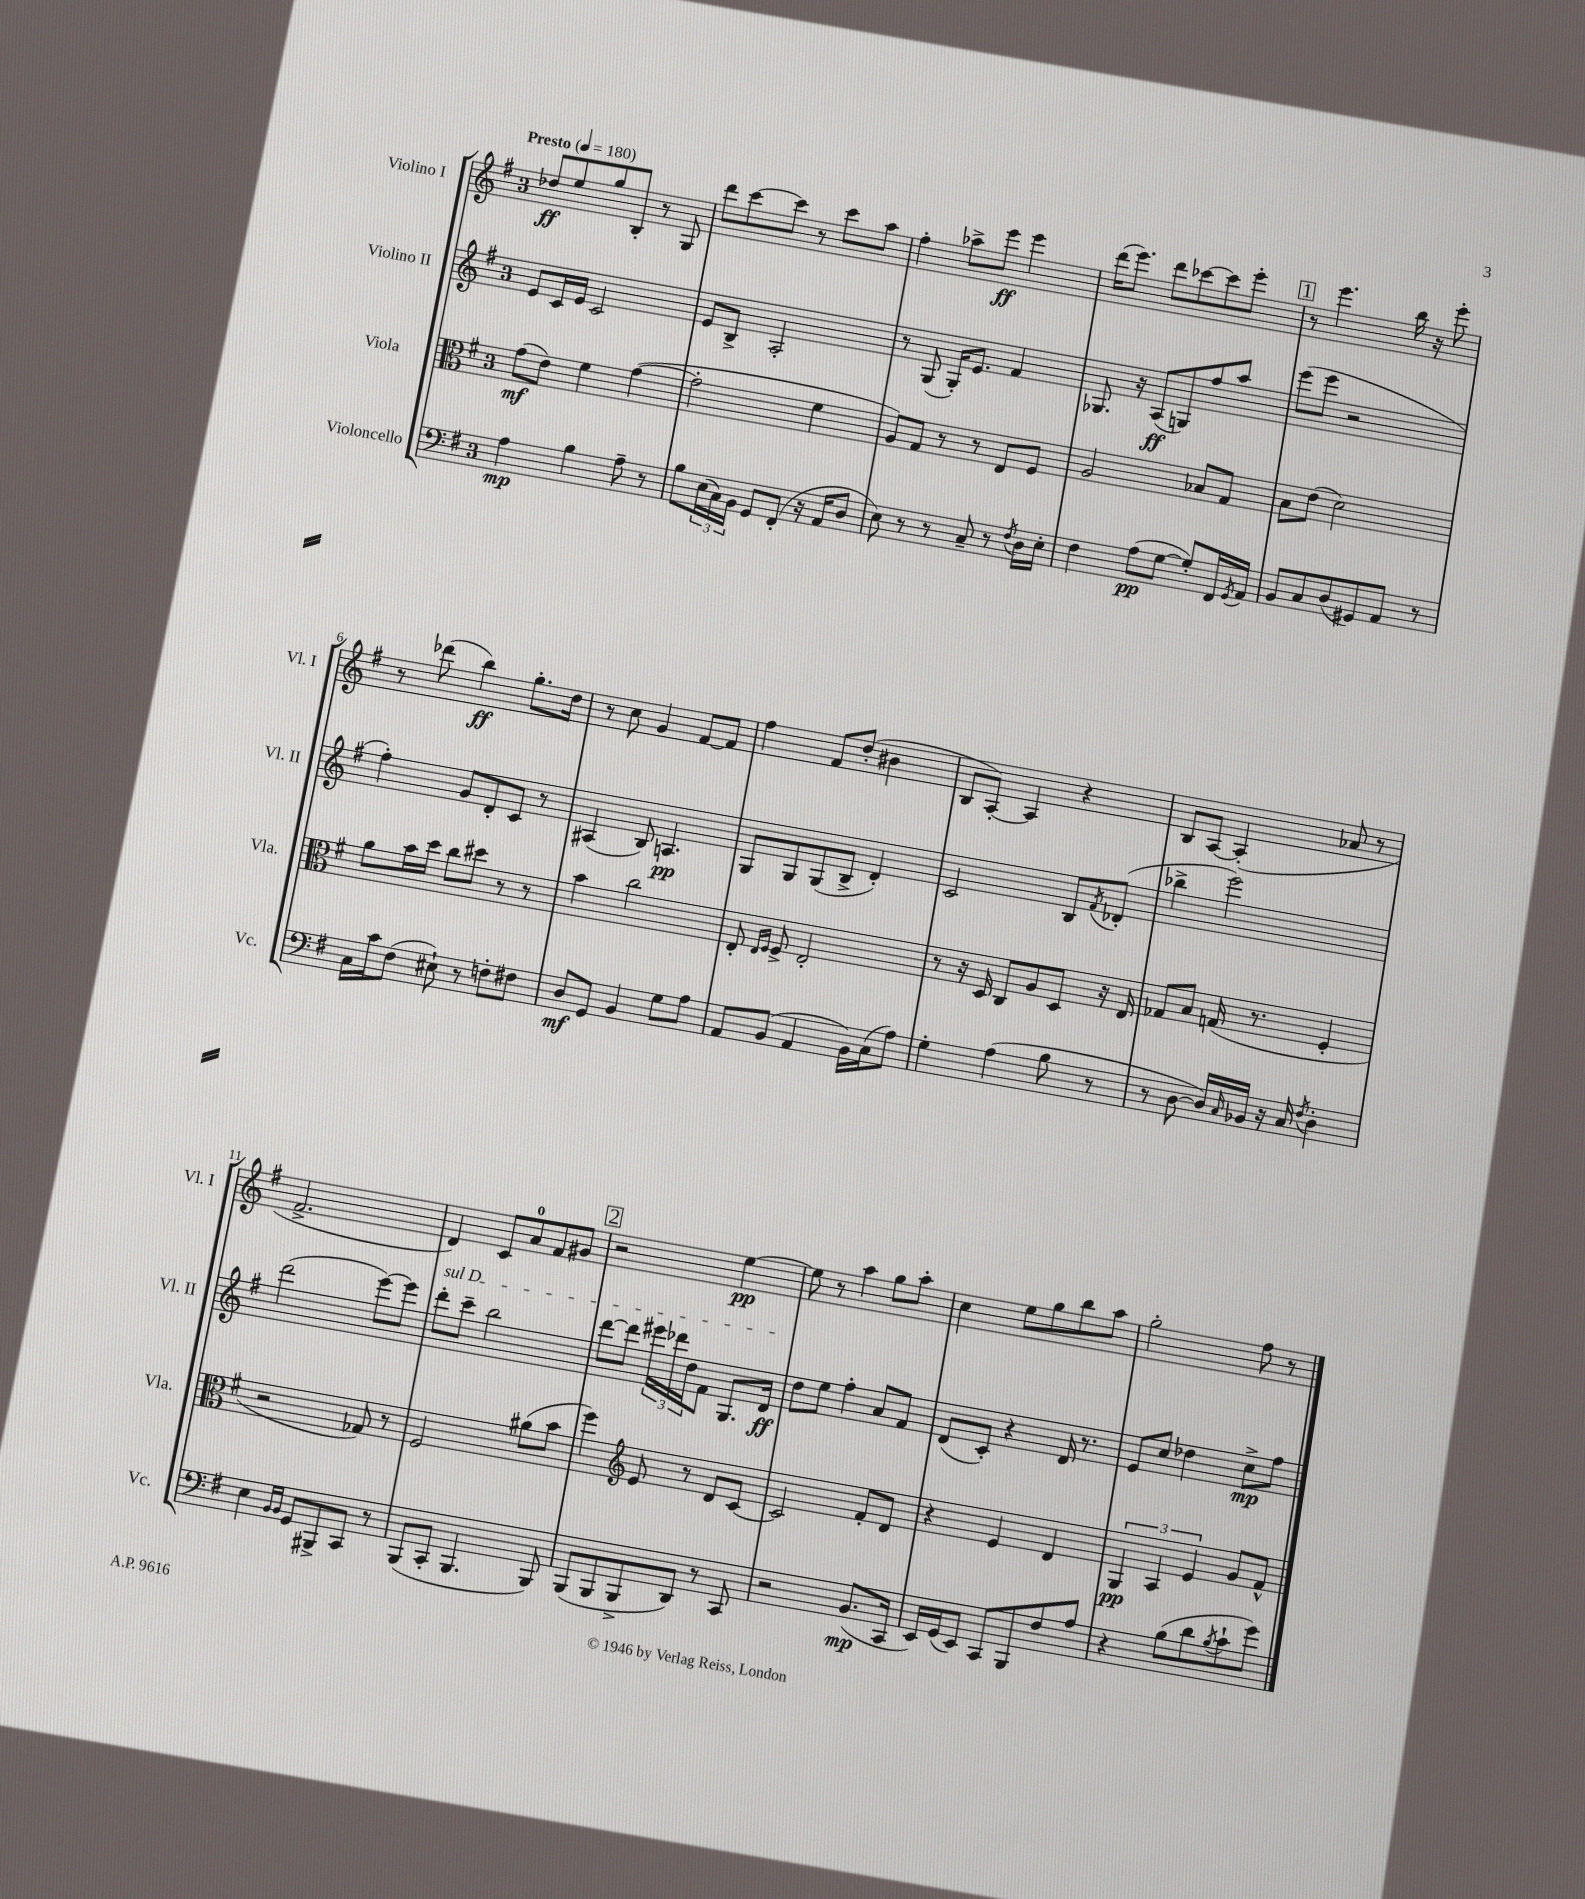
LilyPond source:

<<
\new StaffGroup <<
\new Staff = "s0" \with { instrumentName = "Violino I" shortInstrumentName = "Vl. I" } {
    \clef treble \key g \major \once \override Staff.TimeSignature.style = #'single-digit \time 3/4 \tempo "Presto" 4 = 180
    des''8\ff e''8 g''8 b8-. r8 g8 |
    d'''8 c'''8~ c'''8 r8 c'''8 a''8 |
    fis''4-. aes''8-> e'''8\ff e'''4 |
    d'''16( e'''8.) d'''8 ces'''8~ ces'''8 e'''8-. |
    \mark \markup { \box "1" } r8 e'''4. b''16 r16 e'''8-. |
    r8 des'''8( b''4\ff) g''8.-. d''16 |
    r8 c''8 g'4 fis'8~ fis'8 |
    fis''4 fis'8 d''8-.( bis'4 |
    b8 a8~-.) a4 r4 |
    b8 a8~ a4-.( aes'8 r8 |
    fis'2.-> |
    d'4) c'8 a'8-0 fis'8 gis'8 |
    \mark \markup { \box "2" } r2 e''4~\pp |
    e''8 r8 a''4 g''8 a''8-. |
    c''4 e''8 g''8 b''8 a''8 |
    g''2-. fis''8 r8 \bar "|." |
}
\new Staff = "s1" \with { instrumentName = "Violino II" shortInstrumentName = "Vl. II" } {
    \clef treble \key g \major \once \override Staff.TimeSignature.style = #'single-digit \time 3/4
    e'8 c'16 e'16 c'2 |
    e'8 b8-> a2-. |
    r8 g8( g16-.) e'8. fis'4 |
    ges8. r16 a8\ff( g8) fis''8 a''8 |
    \mark \markup { \box "1" } e'''8( e'''8 r2 |
    fis''4-.) g'8 d'8-. c'8 r8 |
    ais4( b8) a4.\pp |
    g8 g8 g8( b8-> d'4-.) |
    c'2 b8 \acciaccatura { fis'8 } des'8-.( |
    bes''4-> e'''2) |
    d'''2( e'''8~) e'''8 |
    \once \override TextSpanner.bound-details.left.text = \markup { \italic "sul D" } d'''8-.\startTextSpan c'''8-- b''2 |
    \mark \markup { \box "2" } d'''8~ d'''8 \tuplet 3/2 { eis'''16 des'''16 d''16 } fis'8 g8. d'16\ff\stopTextSpan |
    d''8 e''8 fis''4-. a'8 fis'8 |
    d'8( c'8-.) r4 d'16 r8. |
    e'8 c''8 des''4 c''8->\mp fis''8 \bar "|." |
}
\new Staff = "s2" \with { instrumentName = "Viola" shortInstrumentName = "Vla." } {
    \clef alto \key g \major \once \override Staff.TimeSignature.style = #'single-digit \time 3/4
    g'8\mf( e'8) fis'4 g'4~( |
    g'2-. fis'4 |
    a8) g8 r8 r8 e8 fis8 |
    a2 bes8 g8 |
    \mark \markup { \box "1" } b8 e'8( d'2) |
    a'8 b'16 d''16 c''8 dis''8 r8 r8 |
    b'4 c''2 |
    e8-. \grace { e16 fis16 } fis8-> e2-. |
    r8 r16 d16 c8 a8 d8 r16 e16 |
    ges8 b8 g16( r8. fis4-. |
    r2 ges8) r8 |
    fis2 ais'8( b'8 |
    \mark \markup { \box "2" } fis''4) \clef treble e'8 r8 d'8 c'8~ |
    c'2 fis'8-. d'8 |
    r4 e'4 d'4 |
    \tuplet 3/2 { g4\pp a4 e'4 } g'8 fis'8-^ \bar "|." |
}
\new Staff = "s3" \with { instrumentName = "Violoncello" shortInstrumentName = "Vc." } {
    \clef bass \key g \major \once \override Staff.TimeSignature.style = #'single-digit \time 3/4
    a4\mp b4 a8-- r8 |
    b8 \tuplet 3/2 { e16( c16) b,16 } g,8 fis,8-.( r16 a,16 d8 |
    e8) r8 r8 c8-- r8 \acciaccatura { fis8 } d16 e16-. |
    fis4 a8\pp( g8~ g8-.) fis,16 \acciaccatura { g,8 } a,16 |
    \mark \markup { \box "1" } b,8 c8 d8( gis,8) a,8 r8 |
    c16 c'16 fis8( eis8-!) r8 f8-. fis8 |
    d8\mf g,8 b,4 g8 a8 |
    a,8 b,8( a,4 b,16) c16( a8) |
    g4-. a4( b8 r8 |
    r8 d8~ d16) \grace { c16 } bes,16 r16 c16 \acciaccatura { fis8 } d4-. |
    e4 \grace { b,16 b,16 } g,8 bis,,8-> c,8 r8 |
    b,,8( c,8-. b,,4. b,,8) |
    \mark \markup { \box "2" } b,,8( b,,8 b,,8-> d,8) r8 c,8 |
    r2 b,8.\mp( c,16 |
    e,16) g,16( e,8) c,8 b,,8 fis8 a8 |
    r4 b8( d'8 \acciaccatura { b8 } c'8-! g'8) \bar "|." |
}
>>
>>
